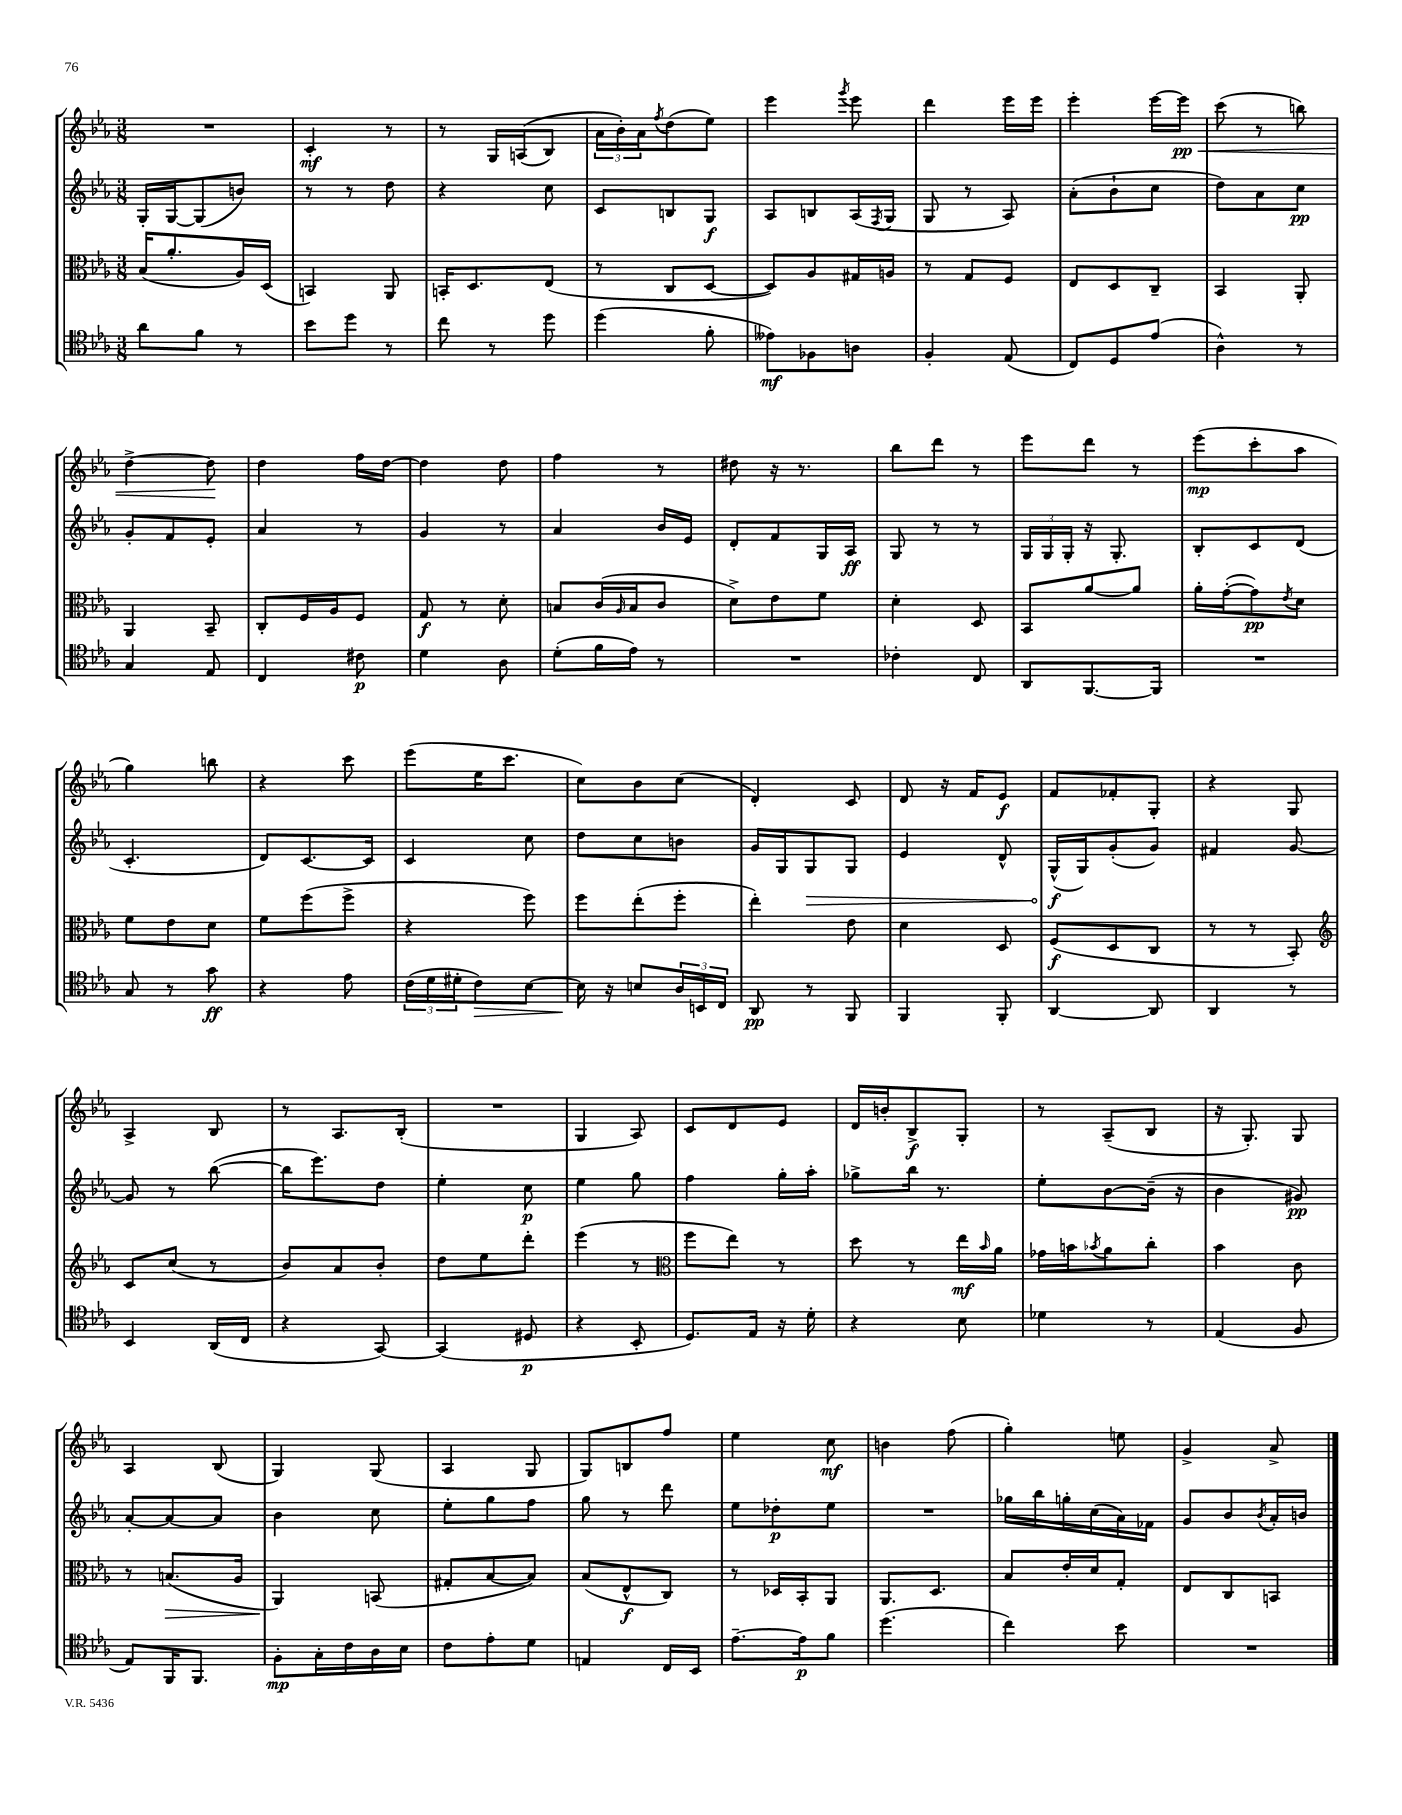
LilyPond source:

<<
\new StaffGroup <<
\new Staff = "s0" {
    \clef treble \key ees \major \numericTimeSignature \time 3/8
    R4. |
    c'4-.\mf r8 |
    r8 g16 a16(\( bes8) |
    \tuplet 3/2 { aes'16 bes'16-.\) aes'16 } \acciaccatura { f''8 } d''8( ees''8) |
    ees'''4 \acciaccatura { g'''8 } ees'''8 |
    d'''4 ees'''16 ees'''16 |
    ees'''4-. ees'''16~ ees'''16\pp\< |
    c'''8( r8 b''8) |
    d''4~-> d''8\! |
    d''4 f''16 d''16~ |
    d''4 d''8 |
    f''4 r8 |
    dis''8 r16 r8. |
    bes''8 d'''8 r8 |
    ees'''8 d'''8 r8 |
    ees'''8\mp( c'''8-. aes''8 |
    g''4) b''8 |
    r4 c'''8 |
    ees'''8( ees''16 c'''8. |
    c''8) bes'8 c''8( |
    d'4-.) c'8 |
    d'8 r16 f'16 ees'8\f |
    f'8 fes'8-. g8-. |
    r4 g8 |
    aes4-> bes8 |
    r8 aes8. bes16-.( |
    R4. |
    g4 aes8) |
    c'8 d'8 ees'8 |
    d'16 b'16-. bes8->\f g8-. |
    r8 aes8--( bes8 |
    r16 g8.-.) g8 |
    aes4 bes8( |
    g4) g8( |
    aes4 g8 |
    g8) b8 f''8 |
    ees''4 c''8\mf |
    b'4 f''8( |
    g''4-.) e''8 |
    g'4-> aes'8-> \bar "|." |
}
\new Staff = "s1" {
    \clef treble \key ees \major \numericTimeSignature \time 3/8
    g16-. g16~ g8( b'8) |
    r8 r8 d''8 |
    r4 c''8 |
    c'8 b8 g8\f |
    aes8 b8 aes16( \acciaccatura { f8 } g16 |
    g8 r8 aes8) |
    aes'8-.( bes'8-! c''8 |
    d''8) aes'8 c''8\pp |
    g'8-. f'8 ees'8-. |
    aes'4 r8 |
    g'4 r8 |
    aes'4 bes'16 ees'16 |
    d'8-. f'8 g16 aes16\ff |
    g8 r8 r8 |
    \tuplet 3/2 { g16 g16 g16-. } r16 g8.-. |
    bes8-. c'8 d'8( |
    c'4.-. |
    d'8) c'8.~ c'16 |
    c'4 c''8 |
    d''8 c''8 b'8 |
    g'16 g16 \once \override Hairpin.circled-tip = ##t g8\> g8 |
    ees'4 d'8-^ |
    g16-^\f\!( g16) g'8-.( g'8) |
    fis'4 g'8~ |
    g'8 r8 bes''8~( |
    bes''16 ees'''8.) d''8 |
    ees''4-. c''8\p |
    ees''4 g''8 |
    f''4 g''16-. aes''16-. |
    ges''8-> bes''16 r8. |
    ees''8-. bes'8~ bes'16--( r16 |
    bes'4 gis'8\pp) |
    aes'8~-. aes'8~ aes'8 |
    bes'4 c''8 |
    ees''8-. g''8 f''8 |
    g''8 r8 d'''8 |
    ees''8 des''8-.\p ees''8 |
    R4. |
    ges''16 bes''16 g''16-. c''16( aes'16) fes'16 |
    g'8 bes'8 \acciaccatura { bes'8 } aes'16-. b'16 \bar "|." |
}
\new Staff = "s2" {
    \clef alto \key ees \major \numericTimeSignature \time 3/8
    bes16( aes'8.-. aes16) d16( |
    b,4) aes,8 |
    b,16-. d8. ees8( |
    r8 c8 d8~ |
    d8) aes8 gis16 a16 |
    r8 g8 f8 |
    ees8 d8 c8-- |
    bes,4 aes,8-. |
    aes,4 bes,8-- |
    c8-. f16 aes16 f8 |
    g8\f r8 d'8-. |
    b8 c'16( \grace { aes16 } b16 c'8 |
    d'8->) ees'8 f'8 |
    d'4-. d8 |
    bes,8 aes'8~ aes'8 |
    aes'16-. g'16~-.( g'8\pp) \acciaccatura { ees'8 } d'8 |
    f'8 ees'8 d'8 |
    f'8 f''8( f''8-> |
    r4 f''8) |
    f''8 ees''8-.( f''8-. |
    ees''4-.) ees'8 |
    d'4 d8 |
    f8\f( d8 c8 |
    r8 r8 bes,8-.) |
    \clef treble c'8 c''8( r8 |
    bes'8) aes'8 bes'8-. |
    d''8 ees''8 d'''8-. |
    ees'''4( r8 |
    \clef alto f''8 ees''8) r8 |
    d''8 r8 ees''16\mf \grace { bes'16 } aes'16 |
    ges'16 b'16 \acciaccatura { bes'8 } aes'8 c''8-. |
    bes'4 c'8 |
    r8 b8.\>( aes16 |
    aes,4\!) b,8( |
    gis8-. bes8~ bes8) |
    bes8( ees8-^\f c8) |
    r8 des16 bes,16-. aes,8 |
    aes,8. d8. |
    bes8 ees'16-. d'16 g8-. |
    ees8 c8 b,8 \bar "|." |
}
\new Staff = "s3" {
    \clef tenor \key ees \major \numericTimeSignature \time 3/8
    aes'8 f'8 r8 |
    bes'8 d''8 r8 |
    c''8 r8 d''8 |
    d''4( f'8-. |
    eeses'8\mf) fes8 a8 |
    f4-. ees8( |
    c8) d8 ees'8( |
    aes4-^) r8 |
    g4 ees8 |
    c4 cis'8\p |
    d'4 aes8 |
    d'8-.( f'16 ees'16) r8 |
    R4. |
    ces'4-. c8 |
    aes,8 f,8.~ f,16 |
    R4. |
    g8 r8 g'8\ff |
    r4 ees'8 |
    \tuplet 3/2 { c'16( d'16 dis'16-. } c'8\>) bes8~ |
    bes16\! r16 b8 \tuplet 3/2 { aes16 b,16 c16 } |
    aes,8\pp r8 f,8 |
    f,4 f,8-. |
    aes,4~ aes,8 |
    aes,4 r8 |
    bes,4 aes,16( c16 |
    r4 g,8~) |
    g,4( dis8\p |
    r4 bes,8-. |
    d8.) ees16 r16 d'16-. |
    r4 bes8 |
    des'4 r8 |
    ees4( f8 |
    ees8) f,16 f,8. |
    f8-.\mp g16-. c'16 aes16 bes16 |
    c'8 ees'8-. d'8 |
    e4 c16 bes,16 |
    ees'8.~-- ees'16\p f'8 |
    d''4.( |
    c''4) bes'8 |
    R4. \bar "|." |
}
>>
>>
\layout { \context { \Score \remove "Bar_number_engraver" } }
